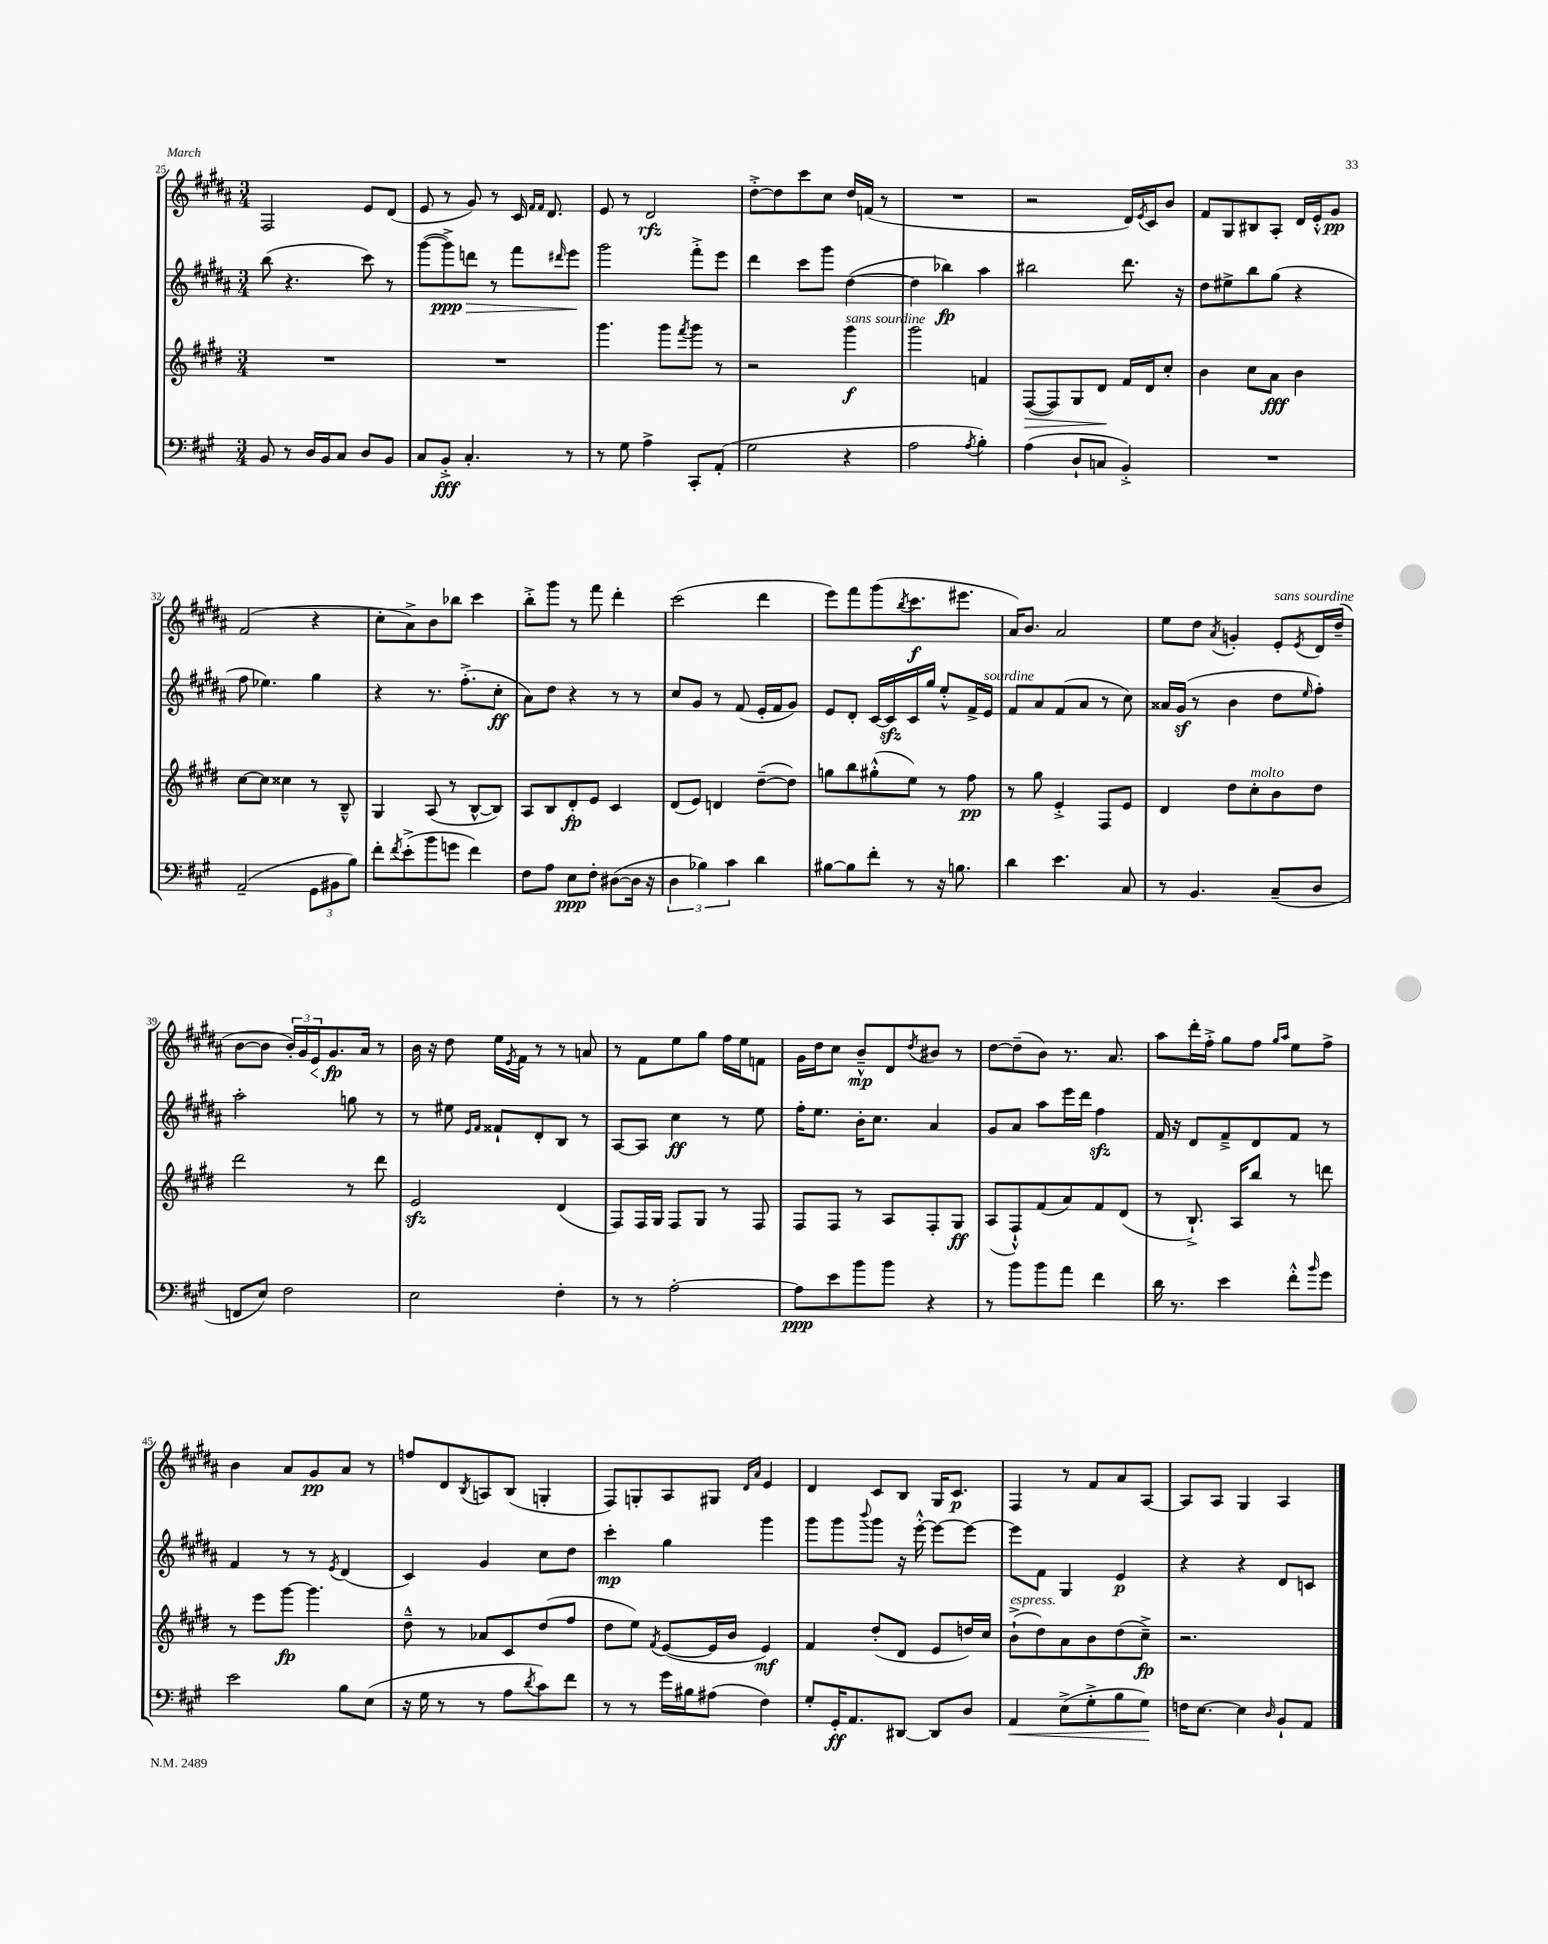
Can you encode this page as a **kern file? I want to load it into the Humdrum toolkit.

**kern	**dynam	**kern	**dynam	**kern	**dynam	**kern	**dynam
*part4	*part4	*part3	*part3	*part2	*part2	*part1	*part1
*staff4	*staff4	*staff3	*staff3	*staff2	*staff2	*staff1	*staff1
*clefF4	*	*clefG2	*	*clefG2	*	*clefG2	*
*k[f#c#g#]	*	*k[f#c#g#d#]	*	*k[f#c#g#d#a#]	*	*k[f#c#g#d#a#]	*
*M3/4	*	*M3/4	*	*M3/4	*	*M3/4	*
=25	=25	=25	=25	=25	=25	=25	=25
8BB/	.	2.r	.	(8bb\	.	2F#/	.
8r	.	.	.	4.r	.	.	.
16D/LL	.	.	.	.	.	.	.
16BB/J	.	.	.	.	.	.	.
8C#/J	.	.	.	.	.	.	.
8D/L	.	.	.	8ccc#\)	.	8e/L	.
8BB/J	.	.	.	8r	.	(8d#/J	.
=26	=26	=26	=26	=26	=26	=26	=26
8C#/L	.	2.r	.	([8ggg#\L	.	8e/	.
8BB'^/J	fff	.	.	8ggg#^\])	ppp	8r	.
!	!	!	!	!	!LO:HP:b	!	!
4.C#'/	.	.	.	8dddn\J	>	8g#/)	.
.	.	.	.	8r	.	8r	.
.	.	.	.	8fff#\L	.	16c#/	.
.	.	.	.	.	.	16qqf#/LL	.
.	.	.	.	.	.	16qqf#/JJ	.
.	.	.	.	.	.	8.d#/	.
.	.	.	.	16qqddd#X/	.	.	.
8r	.	.	.	8eee\J	.	.	.
.	.	.	.	.	]	.	.
=27	=27	=27	=27	=27	=27	=27	=27
8r	.	4.ggg#\	.	2ggg#\	.	8e/	.
8G#\	.	.	.	.	.	8r	.
4A^\	.	.	.	.	.	2d#/	rfz
.	.	8ggg#\L	.	.	.	.	.
.	.	8qfff#/	.	.	.	.	.
8CC#'/L	.	8ggg#\J	.	8fff#'^\L	.	.	.
(8AA'/J	.	8r	.	8eee\J	.	.	.
=28	=28	=28	=28	=28	=28	=28	=28
2G#\	.	2r	.	4ddd#\	.	[8dd#'^\L	.
.	.	.	.	.	.	8dd#\]	.
.	.	.	.	8ccc#\L	.	8ccc#\	.
.	.	.	.	8ggg#\J	.	8cc#\J	.
!	!	!LO:TX:a:i:t=sans sourdine	!	!	!	!	!
4r	.	4ggg#\	f	([4dd#\	.	16dd#/LL	.
.	.	.	.	.	.	(16fn/JJ	.
.	.	.	.	.	.	8r	.
=29	=29	=29	=29	=29	=29	=29	=29
2A\	.	2ggg#\	.	4dd#\]	.	2.r	.
.	.	.	.	4bb-X\)	fp	.	.
8qA/	.	.	.	.	.	.	.
4B'\)	.	4fn/	.	4aa#\	.	.	.
=30	=30	=30	=30	=30	=30	=30	=30
!	!	!	!LO:HP:b	!	!	!	!
(4A\	.	([8F#/L	>	2bb#X\	.	2r	.
.	.	8F#/])	.	.	.	.	.
8D`/L	.	8G#/	.	.	.	.	.
8Cn/J	.	8d#/J	.	.	.	.	.
4BB'^/)	.	16f#/LL	]	8.ddd#\	.	16d#/LL)	.
.	.	.	.	.	.	8qe/	.
.	.	16d#/J	.	.	.	16c#/J	.
.	.	8cc#'/J	.	.	.	8b/J	.
.	.	.	.	16r	.	.	.
=31	=31	=31	=31	=31	=31	=31	=31
2.r	.	4b\	.	8dd#\L	.	8f#/L	.
.	.	.	.	8ee#X^\	.	8G#/	.
.	.	8cc#\L	.	8bb\	.	8B#X/	.
.	.	8a\J	fff	(8gg#\J	.	8A#'/J	.
.	.	4b\	.	4r	.	16d#/LL	.
.	.	.	.	.	.	16e'^^/J	.
.	.	.	.	.	.	8g#/J	pp
!!LO:LB:g=z
=32	=32	=32	=32	=32	=32	=32	=32
(2AA~/	.	[8cc#\L	.	8ff#\	.	(2f#/	.
.	.	8cc#\J]	.	4.ee-X\)	.	.	.
.	.	4cc##X\	.	.	.	.	.
12GG#\L	.	8r	.	4gg#\	.	4r	.
12BB#X\	.	.	.	.	.	.	.
.	.	8B~^^/	.	.	.	.	.
12B\J)	.	.	.	.	.	.	.
=33	=33	=33	=33	=33	=33	=33	=33
8f#'\L	.	4G#/	.	4r	.	8cc#'\L	.
8qf#/	.	.	.	.	.	.	.
(8e'^\	.	.	.	.	.	8a#^\)	.
8b\	.	(8A/	.	8.r	.	8b\	.
8gn\J	.	8r	.	.	.	8bb-X\J	.
.	.	.	.	(8.ff#'^\L	.	.	.
4f#\)	.	[8B^^/L	.	.	.	4ccc#\	.
.	.	8B/J])	.	8cc#'\J	ff	.	.
=34	=34	=34	=34	=34	=34	=34	=34
8F#\L	.	8A/L	.	8a#\L)	.	8bb'^\L	.
8A\J	.	8B/	.	8dd#\J	.	8ggg#\J	.
8E\L	ppp	8d#'/	fp	4r	.	8r	.
8F#'\J	.	8e/J	.	.	.	8fff#\	.
([8D#X\L	.	4c#/	.	8r	.	4ddd#'\	.
16D#\Jk]	.	.	.	8r	.	.	.
16r	.	.	.	.	.	.	.
=35	=35	=35	=35	=35	=35	=35	=35
6D\	.	(8d#/L	.	8cc#/L	.	(2ccc#\	.
.	.	8e/J)	.	8g#/J	.	.	.
6B-X\)	.	.	.	.	.	.	.
.	.	4dn/	.	8r	.	.	.
6c#\	.	.	.	.	.	.	.
.	.	.	.	(8f#/	.	.	.
4d\	.	([8dd#~\L	.	16e'/LL	.	4ddd#\	.
.	.	.	.	16f#/J	.	.	.
.	.	8dd#\J])	.	8g#/J)	.	.	.
=36	=36	=36	=36	=36	=36	=36	=36
[8B#X\L	.	8ggn\L	.	8e/L	.	8eee\L)	.
8B#\]	.	8bb\	.	8d#'/J	.	8fff#\	.
8f#'\J	.	(8gg#X'^^\	.	[16c#/LL	.	(8ggg#\	.
.	.	.	.	16c#zz/]	.	.	.
.	.	.	.	.	.	8qbb/	.
8r	.	8ee\J)	.	16c#/	.	8.ccc#\	f
.	.	.	.	16gg#/JJ	.	.	.
16r	.	8r	.	8ee'^^/L	.	.	.
8.Bn\	.	.	.	.	.	8.eee#X\J	.
.	.	8ff#\	pp	16f#^/L	.	.	.
!	!	!	!	!LO:TX:a:i:t=sourdine	!	!	!
.	.	.	.	16e/JJ	.	.	.
=37	=37	=37	=37	=37	=37	=37	=37
4d\	.	8r	.	8f#/L	.	16a#/KL)	.
.	.	.	.	.	.	8.b/J	.
.	.	8gg#\	.	8a#/	.	.	.
4.e\	.	4e'^/	.	(8f#/	.	2a#/	.
.	.	.	.	8a#/J	.	.	.
.	.	8F#/L	.	8r	.	.	.
8C#/	.	8e/J	.	8cc#\)	.	.	.
=38	=38	=38	=38	=38	=38	=38	=38
8r	.	4d#/	.	16a##X/LL	.	8ee\L	.
.	.	.	.	(16g#z/JJ	.	.	.
4.BB/	.	.	.	8r	.	8dd#\J	.
.	.	.	.	.	.	8qa#/	.
.	.	8dd#\L	.	4b\	.	4gn'/	.
!	!	!LO:TX:a:i:t=molto	!	!	!	!	!
.	.	8cc#'\	.	.	.	.	.
!	!	!	!	!	!	!LO:TX:a:i:t=sans sourdine	!
(8C#~/L	.	8b\	.	8dd#\L	.	8e'/L	.
.	.	.	.	16qqee/	.	8qe/	.
8D/J	.	8dd#\J	.	8ff#'\J)	.	16d#/L	.
.	.	.	.	.	.	(16dd#~/JJ	.
!!LO:LB:g=z
=39	=39	=39	=39	=39	=39	=39	=39
8FFn/L	.	2ddd#\	.	2aa#'\	.	[8b\L	.
8E/J)	.	.	.	.	.	8b\J]	.
2F#\	.	.	.	.	.	24b'/LL)	.
.	.	.	.	.	.	24g#/	.
!	!	!	!	!	!	!	!LO:HP:b
.	.	.	.	.	.	24e/J	<
.	.	.	.	.	.	8.g#/	fp
.	.	8r	.	8ggn\	.	.	.
.	.	.	.	.	.	16a#/Jk	[
.	.	8ddd#\	.	8r	.	8r	.
=40	=40	=40	=40	=40	=40	=40	=40
2E\	.	2ezz/	.	8r	.	16b\	.
.	.	.	.	.	.	16r	.
.	.	.	.	8ee#X\	.	8dd#\	.
.	.	.	.	16qqe/LL	.	.	.
.	.	.	.	16qqf#/JJ	.	.	.
.	.	.	.	8f##X`/L	.	16ee\LL	.
.	.	.	.	.	.	8qe/	.
.	.	.	.	.	.	16f#\JJ	.
.	.	.	.	8d#'/	.	8r	.
4F#'\	.	(4d#/	.	8B/J	.	8r	.
.	.	.	.	8r	.	8an/	.
=41	=41	=41	=41	=41	=41	=41	=41
8r	.	8F#/L)	.	[8A#/L	.	8r	.
8r	.	16F#/L	.	8A#/J]	.	8f#\L	.
.	.	16G#/JJ	.	.	.	.	.
[2A'\	.	8F#/L	.	4cc#\	ff	8ee\	.
.	.	8G#/J	.	.	.	8gg#\J	.
.	.	8r	.	8r	.	16ff#\LL	.
.	.	.	.	.	.	16ee\J	.
.	.	8F#/	.	8ee\	.	8fn\J	.
=42	=42	=42	=42	=42	=42	=42	=42
8A\L]	ppp	8F#/L	.	16ff#'\KL	.	16g#\LL	.
.	.	.	.	8.ee\J	.	16dd#\J	.
8e\	.	8F#/J	.	.	.	8cc#\J	.
8b\	.	8r	.	16b'\KL	.	8b~^^/L	mp
.	.	.	.	8.cc#\J	.	.	.
8b\J	.	8A/L	.	.	.	8d#/	.
.	.	.	.	.	.	8qdd#/	.
4r	.	8F#'/	.	4a#/	.	8b#X/J	.
.	.	8G#/J	ff	.	.	8r	.
=43	=43	=43	=43	=43	=43	=43	=43
8r	.	(8A/L	.	8g#/L	.	[8dd#\L	.
8b\L	.	8F#`^^/)	.	8a#/J	.	(8dd#~\]	.
8b\	.	(8f#/	.	8aa#\L	.	8b\J)	.
8a\J	.	8a/)	.	16eee\L	.	8.r	.
.	.	.	.	16ddd#\JJ	.	.	.
4f#\	.	8f#/	.	4ff#zz\	.	.	.
.	.	.	.	.	.	8.a#/	.
.	.	(8d#/J	.	.	.	.	.
=44	=44	=44	=44	=44	=44	=44	=44
16d\	.	8r	.	16f#/	.	8aa#\L	.
8.r	.	.	.	16r	.	.	.
.	.	8.B`^/)	.	8d#/L	.	16ddd#'\L	.
.	.	.	.	.	.	16ff#'^\JJ	.
4e\	.	.	.	8f#~^/	.	8gg#\L	.
.	.	16A/KL	.	.	.	.	.
.	.	8bb/J	.	8d#/	.	8ff#\J	.
.	.	.	.	.	.	16qqgg#/LL	.
.	.	.	.	.	.	16qqaa#/JJ	.
8f#'^^\L	.	8r	.	8f#/J	.	8ee\L	.
16qqb/	.	.	.	.	.	.	.
8g#\J	.	8dddn\	.	8r	.	8ff#^\J	.
!!LO:LB:g=z
=45	=45	=45	=45	=45	=45	=45	=45
2e\	.	8r	.	4f#/	.	4b\	.
.	.	8eee\L	.	.	.	.	.
.	.	[8ggg#\J	fp	8r	.	8a#/L	.
.	.	4.ggg#\]	.	8r	.	8g#/	pp
.	.	.	.	8qe/	.	.	.
8B\L	.	.	.	(4d#/	.	8a#/J	.
(8E\J	.	.	.	.	.	8r	.
=46	=46	=46	=46	=46	=46	=46	=46
16r	.	8dd#~^^\	.	4c#/)	.	8ffn/L	.
16G#\	.	.	.	.	.	.	.
8r	.	8r	.	.	.	8d#/	.
.	.	.	.	.	.	8qB/	.
8r	.	8a-X/L	.	4g#/	.	8An/	.
8A\L	.	8c#/	.	.	.	(8B/J	.
8qd/	.	.	.	.	.	.	.
8c#\)	.	(8dd#/	.	8cc#\L	.	4Gn'/	.
8f#\J	.	8ff#/J	.	8dd#\J	.	.	.
=47	=47	=47	=47	=47	=47	=47	=47
8r	.	8dd#\L	.	4ccc#'\	mp	8F#/L)	.
8r	.	8ee\J)	.	.	.	8Gn'/	.
.	.	8qf#/	.	.	.	.	.
16g#\LL	.	([8e/L	.	4gg#\	.	8A#/	.
16B#X\J	.	.	.	.	.	.	.
(8A#X\J	.	16e/L]	.	.	.	8G#X/J	.
.	.	16b/JJ	.	.	.	.	.
.	.	.	.	.	.	16qqd#/LL	.
.	.	.	.	.	.	16qqa#/JJ	.
4F#\)	.	4e/)	mf	4ggg#\	.	4e/	.
=48	=48	=48	=48	=48	=48	=48	=48
8G#'/L	.	4f#/	.	8ggg#\L	.	4d#/	.
16GG#'/K	ff	.	.	8ggg#\	.	.	.
8.AA/	.	.	.	.	.	.	.
.	.	.	.	8qqbbb/	.	.	.
.	.	(8dd#'/L	.	8ggg#\J	.	8c#/L	.
[8DD#X/J	.	8d#/J	.	16r	.	8B/J	.
.	.	.	.	[16eee'^^\	.	.	.
8DD#/L]	.	8e/L	.	8eee\L_	.	16G#/KL	.
.	.	.	.	.	.	8.c#/J	p
8D/J	.	16ddn/L)	.	8eee\J_	.	.	.
.	.	16cc#/JJ	.	.	.	.	.
=49	=49	=49	=49	=49	=49	=49	=49
!	!	!LO:TX:a:i:t=espress.	!	!	!	!	!
!	!LO:HP:b	!	!	!	!	!	!
4AA/	<	(8b`^\L	.	8eee\L]	.	4F#/	.
.	.	8dd#\)	.	8f#\J	.	.	.
(8E^\L	.	8a\	.	4G#/	.	8r	.
8G#'^\	.	8b\	.	.	.	8f#/L	.
8B\	.	(8dd#\	.	4e/	p	8a#/	.
8G#\J)	.	8cc#~^\J)	fp	.	.	[8A#/J	.
.	[	.	.	.	.	.	.
=50	=50	=50	=50	=50	=50	=50	=50
16Fn\KL	.	2.r	.	4r	.	8A#/L]	.
[8.E\J	.	.	.	.	.	.	.
.	.	.	.	.	.	8A#/J	.
4E\]	.	.	.	4r	.	4G#/	.
16qqD/	.	.	.	.	.	.	.
8BB`/L	.	.	.	8d#/L	.	4A#/	.
8AA/J	.	.	.	8cn/J	.	.	.
==	==	==	==	==	==	==	==
*-	*-	*-	*-	*-	*-	*-	*-
